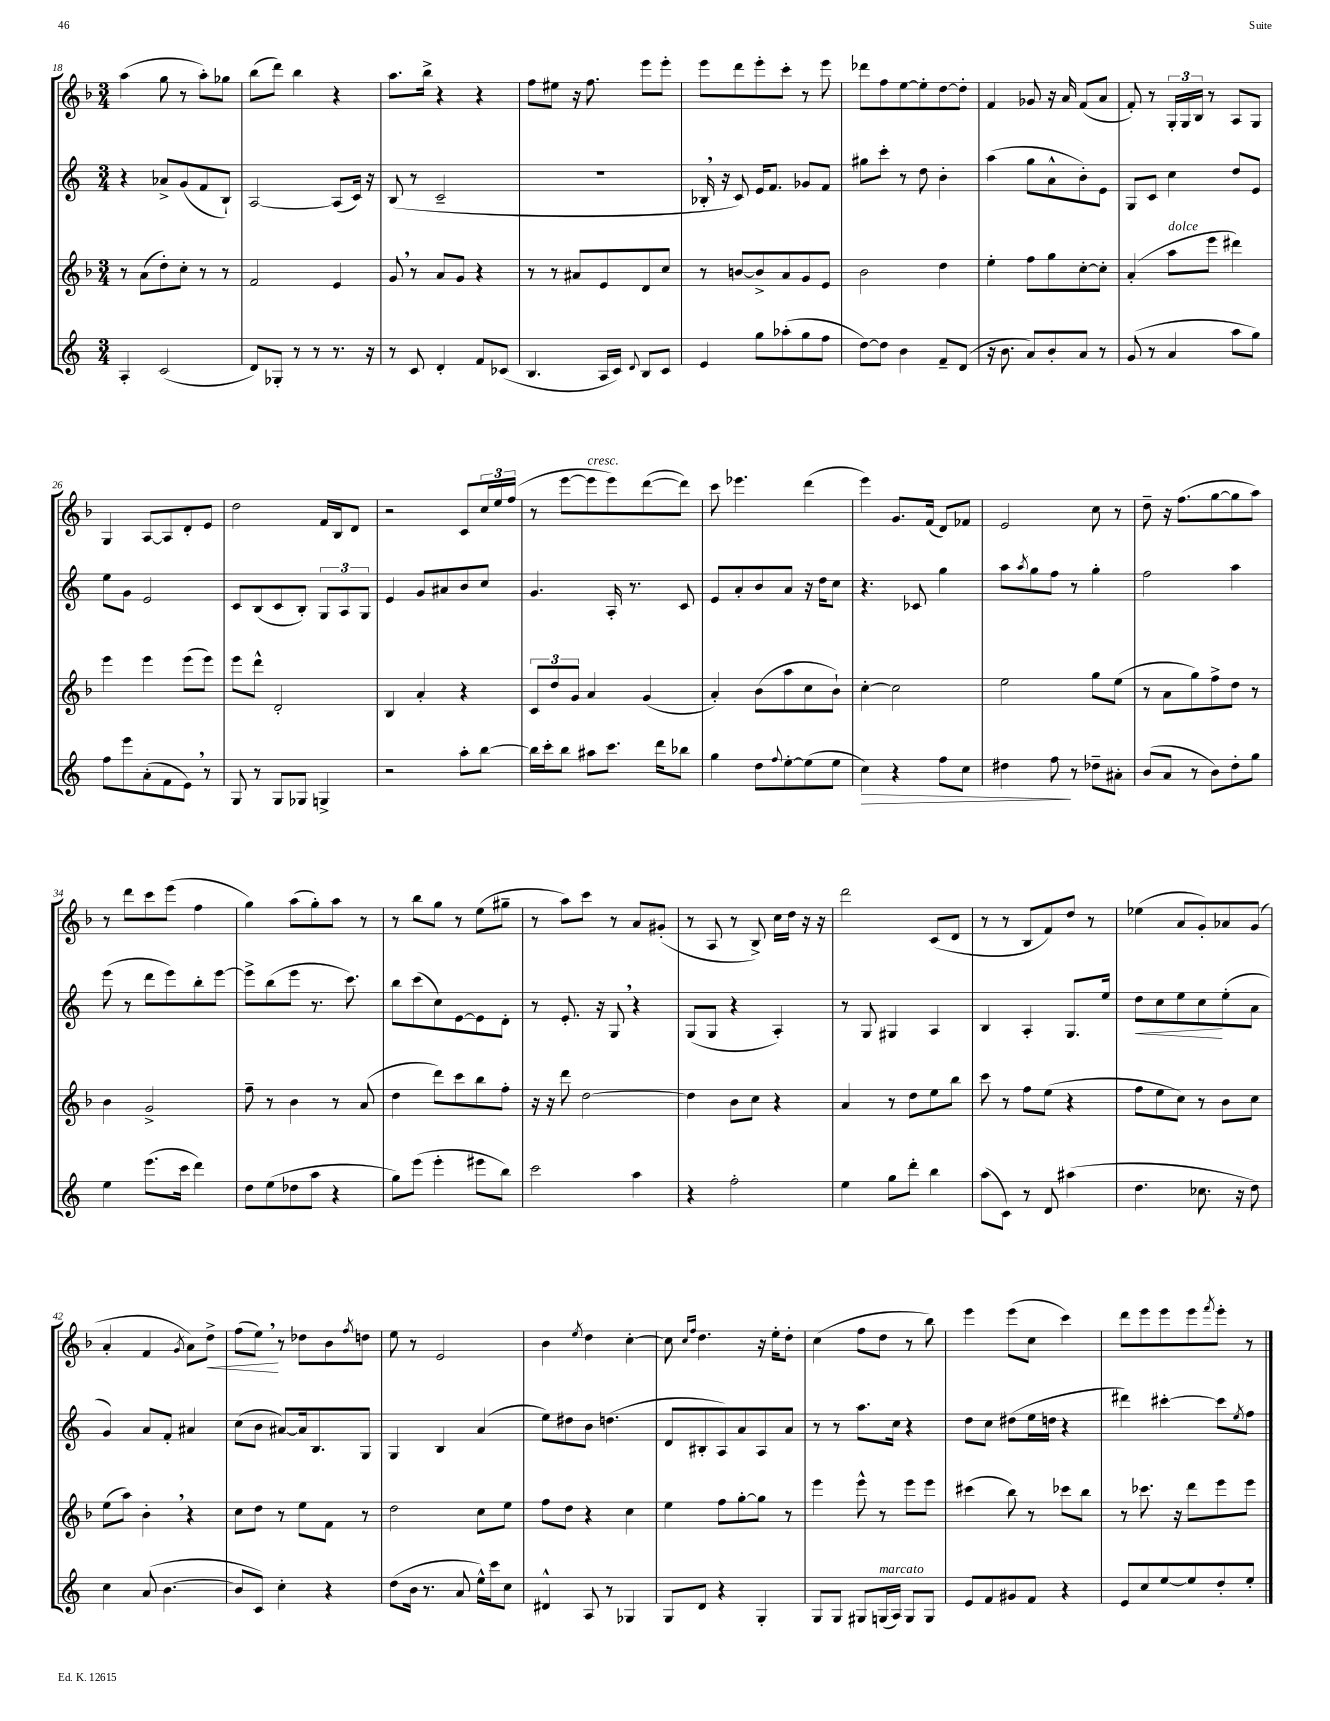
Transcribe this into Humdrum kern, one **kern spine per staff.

**kern	**kern	**kern	**kern
*staff4	*staff3	*staff2	*staff1
*clefG2	*clefG2	*clefG2	*clefG2
*k[]	*k[b-]	*k[]	*k[b-]
*M3/4	*M3/4	*M3/4	*M3/4
4A'	8r	4r	(4aa
.	(8a	.	.
(2c	8dd')	8a-^	8gg
.	8cc'	(8g	8r
.	8r	8f	8aa')
.	8r	8B`)	8gg-
=	=	=	=
8d)	2f	[2A	(8bb-
8G-'	.	.	8ddd)
8r	.	.	4bb-
8r	.	.	.
8.r	4e	(8A]	4r
.	.	16c)	.
16r	.	16r	.
=	=	=	=
8r	8g	(8B	8.aa
8c	8r	8r	.
.	.	.	16bb-^
4d'	8a	2c~	4r
.	8g	.	.
8f	4r	.	4r
(8c-	.	.	.
=	=	=	=
4.B	8r	2.r	8ff
.	8r	.	8ee#
.	8a#	.	16r
.	.	.	8.ff
16A	8e	.	.
16c)	.	.	.
8qqd	.	.	.
8B	8d	.	8eee
8c	8cc	.	8eee'
=	=	=	=
4e	8r	16B-'	8eee
.	.	16r	.
.	[8b	8c)	8ddd
8gg	8b^]	16e	8eee'
.	.	8.f	.
(8aa-'	8a	.	8ccc'
8gg	8g	8g-	8r
8ff	8e	8f	8eee
=	=	=	=
[8dd)	2b-	8gg#	8ddd-
8dd]	.	8ccc'	8ff
4b	.	8r	[8ee
.	.	8dd	8ee']
8f~	4dd	4b'	[8dd
(8d	.	.	8dd']
=	=	=	=
16r	4ee'	(4aa	4f
8.b	.	.	.
8a)	8ff	8gg	8g-
8b'	8gg	8a^^	16r
.	.	.	16a
8a	[8cc'	8b')	(8f
8r	8cc']	8e	8a
=	=	=	=
(8g	(4a'	8G	8f')
8r	.	8c	8r
4a	8aa	4cc	24G'
.	.	.	24G
.	.	.	24B-
.	8eee	.	8r
8aa	4ddd#)	8dd	8A
8gg)	.	8e	8G
=	=	=	=
8ff	4eee	8ee	4G
8eee	.	8g	.
(8a'	4eee	2e	[8A
8f	.	.	8A]
8e)	(8eee	.	8d'
8r	8eee)	.	8e
=	=	=	=
8G	8eee	8c	2dd
8r	8ddd^^	(8B	.
8G	2d'	8c	.
8G-	.	8B')	.
4G^	.	12G	16f
.	.	.	16B-
.	.	12A	.
.	.	.	8d
.	.	12G	.
=	=	=	=
2r	4B-	4e	2r
.	4a'	8g	.
.	.	8a#	.
8aa'	4r	8b	8c
[8bb	.	8cc	24cc
.	.	.	24ee
.	.	.	(24ff
=	=	=	=
16bb]	12c	4.g	8r
16ccc'	.	.	.
.	12dd	.	.
8bb	.	.	[8eee
.	12g	.	.
8aa#	4a	.	8eee]
8.ccc	.	16A'	8eee)
.	.	8.r	.
.	(4g	.	([8ddd
16ddd	.	.	.
8bb-	.	8c	8ddd])
=	=	=	=
4gg	4a')	8e	8ccc
.	.	8a'	4.eee-
8dd	(8b-	8b	.
8qqff	.	.	.
[8ee'	8aa	8a	.
(8ee]	8cc	16r	(4ddd
.	.	16dd	.
8ee	8b-`)	8cc	.
=	=	=	=
4cc)	[4cc'	4.r	4eee)
4r	2cc]	.	8.g
.	.	8c-	.
.	.	.	(16f
8ff	.	4gg	8d)
8cc	.	.	8f-
=	=	=	=
4dd#	2ee	8aa	2e
.	.	8qaa	.
.	.	8gg	.
8ff	.	8ff	.
8r	.	8r	.
8dd-~	8gg	4gg'	8cc
8a#'	(8ee	.	8r
=	=	=	=
(8b	8r	2ff	8dd~
8a	8a	.	16r
.	.	.	(8.ff
8r	8gg)	.	.
8b)	8ff^	.	[8gg
8dd'	8dd	4aa	8gg]
8gg	8r	.	8aa)
=	=	=	=
4ee	4b-	(8eee	8r
.	.	8r	8ddd
(8.eee	2g^	8ddd	8ccc
.	.	8eee)	(8eee
16ccc	.	.	.
4ddd)	.	8bb'	4ff
.	.	[8eee	.
=	=	=	=
8dd	8ff~	8eee^]	4gg)
(8ee	8r	(8bb	.
8dd-	4b-	8eee	(8aa
8aa	.	8.r	8gg')
4r	8r	.	8aa
.	.	8.ccc)	.
.	(8a	.	8r
=	=	=	=
8gg)	4dd	8bb	8r
(8eee	.	(8ccc	8bb-
4eee'	8ddd)	8cc)	8gg
.	8ccc	[8e	8r
8eee#	8bb-	8e]	(8ee
8bb)	8ff'	8d'	8gg#~
=	=	=	=
2ccc	16r	8r	8r
.	16r	.	.
.	8ddd	8.e'	8aa)
.	[2dd	.	8ccc
.	.	16r	.
.	.	8G	8r
4aa	.	4r	8a
.	.	.	(8g#'
=	=	=	=
4r	4dd]	(8G	8r
.	.	8G	8A
2ff'	8b-	4r	8r
.	8cc	.	8B-^)
.	4r	4A')	16cc
.	.	.	16dd
.	.	.	16r
.	.	.	16r
=	=	=	=
4ee	4a	8r	2ddd
.	.	8G	.
8gg	8r	4G#	.
8ddd'	8dd	.	.
4bb	8ee	4A	(8c
.	8bb-	.	8d
=	=	=	=
(8aa	8ccc	4B	8r
8c)	8r	.	8r
8r	8ff	4A'	8B-
8d	(8ee	.	8f)
(4aa#	4r	8.G	8dd
.	.	.	8r
.	.	16ee	.
=	=	=	=
4.dd	8ff	8dd	(4ee-
.	8ee	8cc	.
.	8cc)	8ee	8a
8.cc-	8r	8cc	8g')
.	8b-	(8ee'	8a-
16r	.	.	.
8dd)	8cc	8a	(8g
=	=	=	=
4cc	(8ee	4g)	4a'
.	8aa)	.	.
(8a	4b-'	8a	4f
[4.b	.	8f'	.
.	.	.	8qg
.	4r	4a#	8a)
.	.	.	8dd^
=	=	=	=
8b]	8cc	(8cc	(8ff
8c)	8dd	8b	8ee)
4cc'	8r	[8a#)	8r
.	8ee	16a#]	8dd-
.	.	8.B	.
4r	8f	.	8b-
.	.	.	8qff
.	8r	8G	8dd
=	=	=	=
(8dd	2dd	4G	8ee
16b	.	.	8r
8.r	.	.	.
.	.	4B	2e
8a	.	.	.
16ee^^)	8cc	(4a	.
16ccc	.	.	.
8cc	8ee	.	.
=	=	=	=
4d#^^	8ff	8ee)	4b-
.	8dd	8dd#	.
.	.	.	8qee
8A	4r	8b	4dd
8r	.	(4.dd	.
4G-	4cc	.	[4cc'
=	=	=	=
8G	4ee	8d	8cc]
.	.	.	16qqcc
.	.	.	16qqff
8d	.	8B#'	4.dd
4r	8ff	8A)	.
.	[8gg'	8a	.
4G'	8gg]	8A	16r
.	.	.	16ee'
.	8r	8a	8dd'
=	=	=	=
8G	4eee	8r	(4cc
8G	.	8r	.
8G#	8eee^^	8.aa	8ff
(16G	8r	.	8dd
16A)	.	16cc	.
8G	8eee	4r	8r
8G	8eee	.	8bb-)
=	=	=	=
8e	(4ccc#	8dd	4eee
8f	.	8cc	.
8g#	8bb-)	(8dd#	(8eee
8f	8r	16ee	8cc
.	.	16dd	.
4r	8ccc-	4r	4ccc)
.	8bb-	.	.
=	=	=	=
8e	8r	4ddd#)	8ddd
8cc	8.ccc-	.	8eee
[8ee	.	[4ccc#'	8eee
.	16r	.	.
8ee]	8ddd	.	8eee
.	.	.	8qfff
8dd'	8eee	8ccc#]	8eee'
.	.	8qee	.
8ee'	8eee	8ff	8r
==	==	==	==
*-	*-	*-	*-
